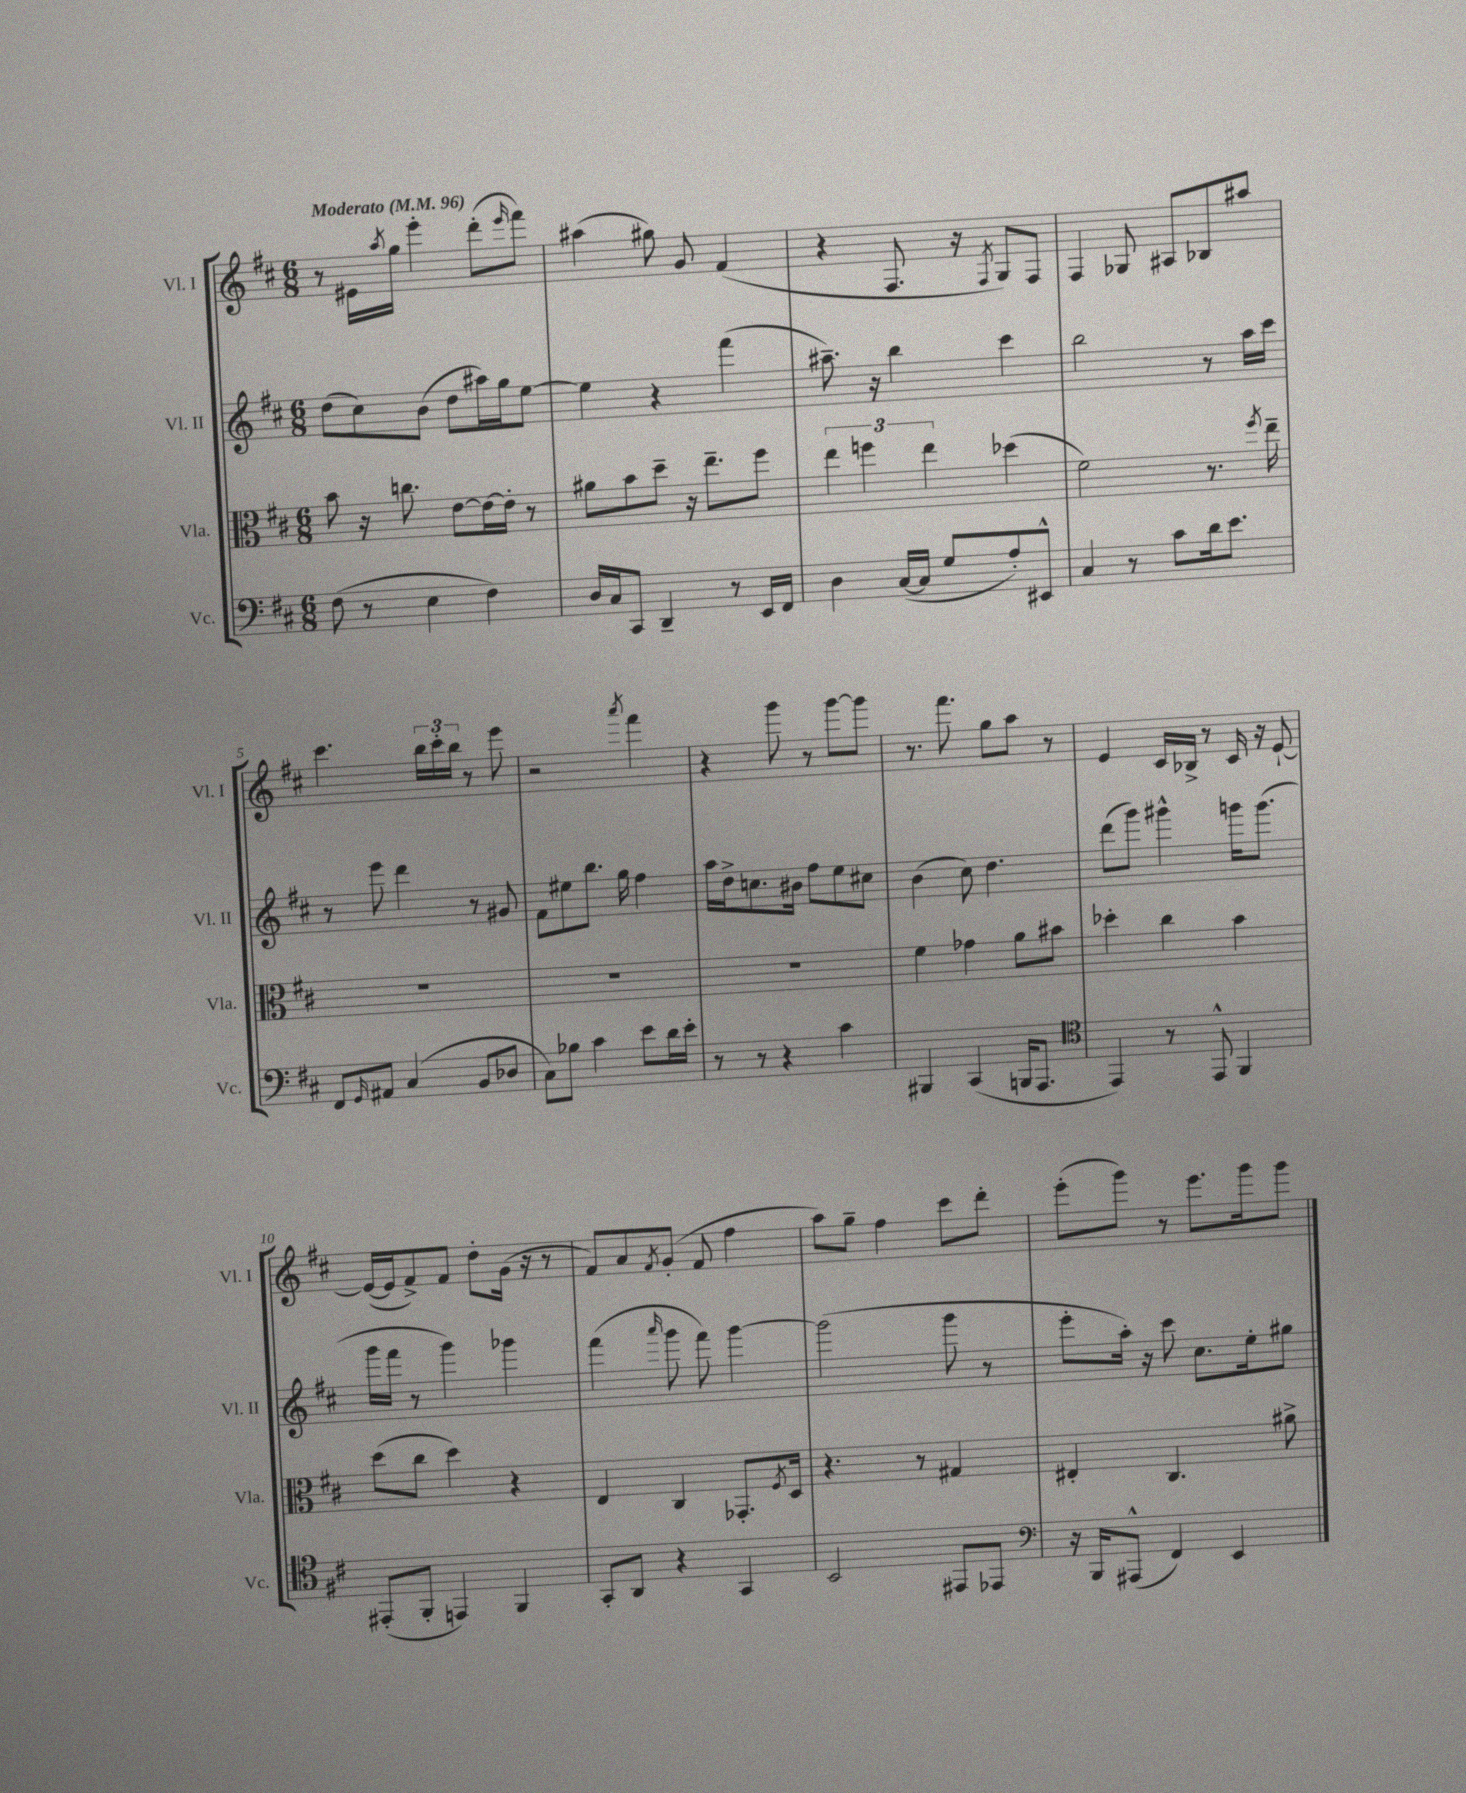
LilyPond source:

<<
\new StaffGroup <<
\new Staff = "s0" \with { instrumentName = "Vl. I" shortInstrumentName = "Vl. I" } {
    \clef treble \key d \major \numericTimeSignature \time 6/8 \tempo "Moderato" 4 = 96
    r8 eis'16 \acciaccatura { a''8 } g''16 e'''4-. d'''8-.( \grace { e'''16 } fis'''8) |
    ais''4( gis''8) g'8 fis'4( |
    r4 fis8. r16 \acciaccatura { fis8 } g8) fis8 |
    fis4 ges8 ais8 bes8 ais''8 |
    cis'''4. \tuplet 3/2 { b''16 cis'''16-. b''16 } r8 e'''8 |
    r2 \acciaccatura { a'''8 } fis'''4 |
    r4 g'''8 r8 g'''8~ g'''8 |
    r8. fis'''8. g''8 a''8 r8 |
    e'4 cis'16 bes16-> r8 cis'16 r16 e'8~-! |
    e'16~( e'16 fis'8->) fis'8 d''8-. g'16( r16 r8 |
    fis'8) a'8 \acciaccatura { fis'8 } g'8-.( fis'8 fis''4 |
    a''8) g''8-- fis''4 cis'''8 d'''8-. |
    e'''8-.( g'''8) r8 e'''8. g'''16 g'''8 \bar "|." |
}
\new Staff = "s1" \with { instrumentName = "Vl. II" shortInstrumentName = "Vl. II" } {
    \clef treble \key d \major \numericTimeSignature \time 6/8
    d''8( cis''8) b'8( d''8 ais''16) g''16 e''8~ |
    e''4 r4 fis'''4( |
    ais''8.--) r16 b''4 cis'''4 |
    b''2 r8 a''16 cis'''16 |
    r8 e'''8 d'''4 r8 gis'8 |
    fis'8 eis''8 b''8. g''16 fis''4 |
    a''16 d''16-> c''8. bis'16 fis''8 e''8 cis''8 |
    b'4( cis''8) d''4. |
    d'''8( g'''8) gis'''4-^ g'''16 g'''8.( |
    g'''16 fis'''16 r8 g'''4) ges'''4 |
    fis'''4( \grace { a'''16 } g'''8 fis'''8) g'''4~ |
    g'''2( g'''8 r8 |
    e'''8-. a''16-.) r16 cis'''8 cis''8. e''16-. gis''8 \bar "|." |
}
\new Staff = "s2" \with { instrumentName = "Vla." shortInstrumentName = "Vla." } {
    \clef alto \key d \major \numericTimeSignature \time 6/8
    b'8 r16 c''8. e'8~ e'16~ e'16-. r8 |
    ais'8 b'8 d''8-- r16 e''8.-- fis''8 |
    \tuplet 3/2 { e''4 f''4 e''4 } des''4( |
    fis'2) r8. \acciaccatura { fis''8 } e''16-- |
    R2. |
    R2. |
    R2. |
    fis'4 ges'4 a'8 bis'8 |
    des''4-. cis''4 b'4 |
    d''8( cis''8 d''4) r4 |
    e4 cis4 ges,8.-. \acciaccatura { fis8 } d16 |
    r4. r8 gis4 |
    eis4-. cis4. ais'8-> \bar "|." |
}
\new Staff = "s3" \with { instrumentName = "Vc." shortInstrumentName = "Vc." } {
    \clef bass \key d \major \numericTimeSignature \time 6/8
    fis8( r8 e4 fis4) |
    d16 cis16 cis,8 d,4-- r8 e,16 fis,16 |
    d4 cis16~( cis16 g8 a8-.) eis,8-^ |
    cis4 r8 cis'8 d'16 e'8. |
    fis,8 \grace { g,16 } ais,8 cis4( b,8 des8 |
    cis8) bes8 cis'4 e'8 d'16 e'16-. |
    r8 r8 r4 cis'4 |
    bis,,4 cis,4( b,,16 a,,8. |
    \clef tenor e,4) r8 e,8-^ fis,4 |
    eis,8-.( fis,8-. e,4) fis,4 |
    g,8-. a,8 r4 g,4 |
    b,2 eis,8 ees,8 |
    \clef bass r16 b,,16 ais,,8-^( fis,4) e,4 \bar "|." |
}
>>
>>
